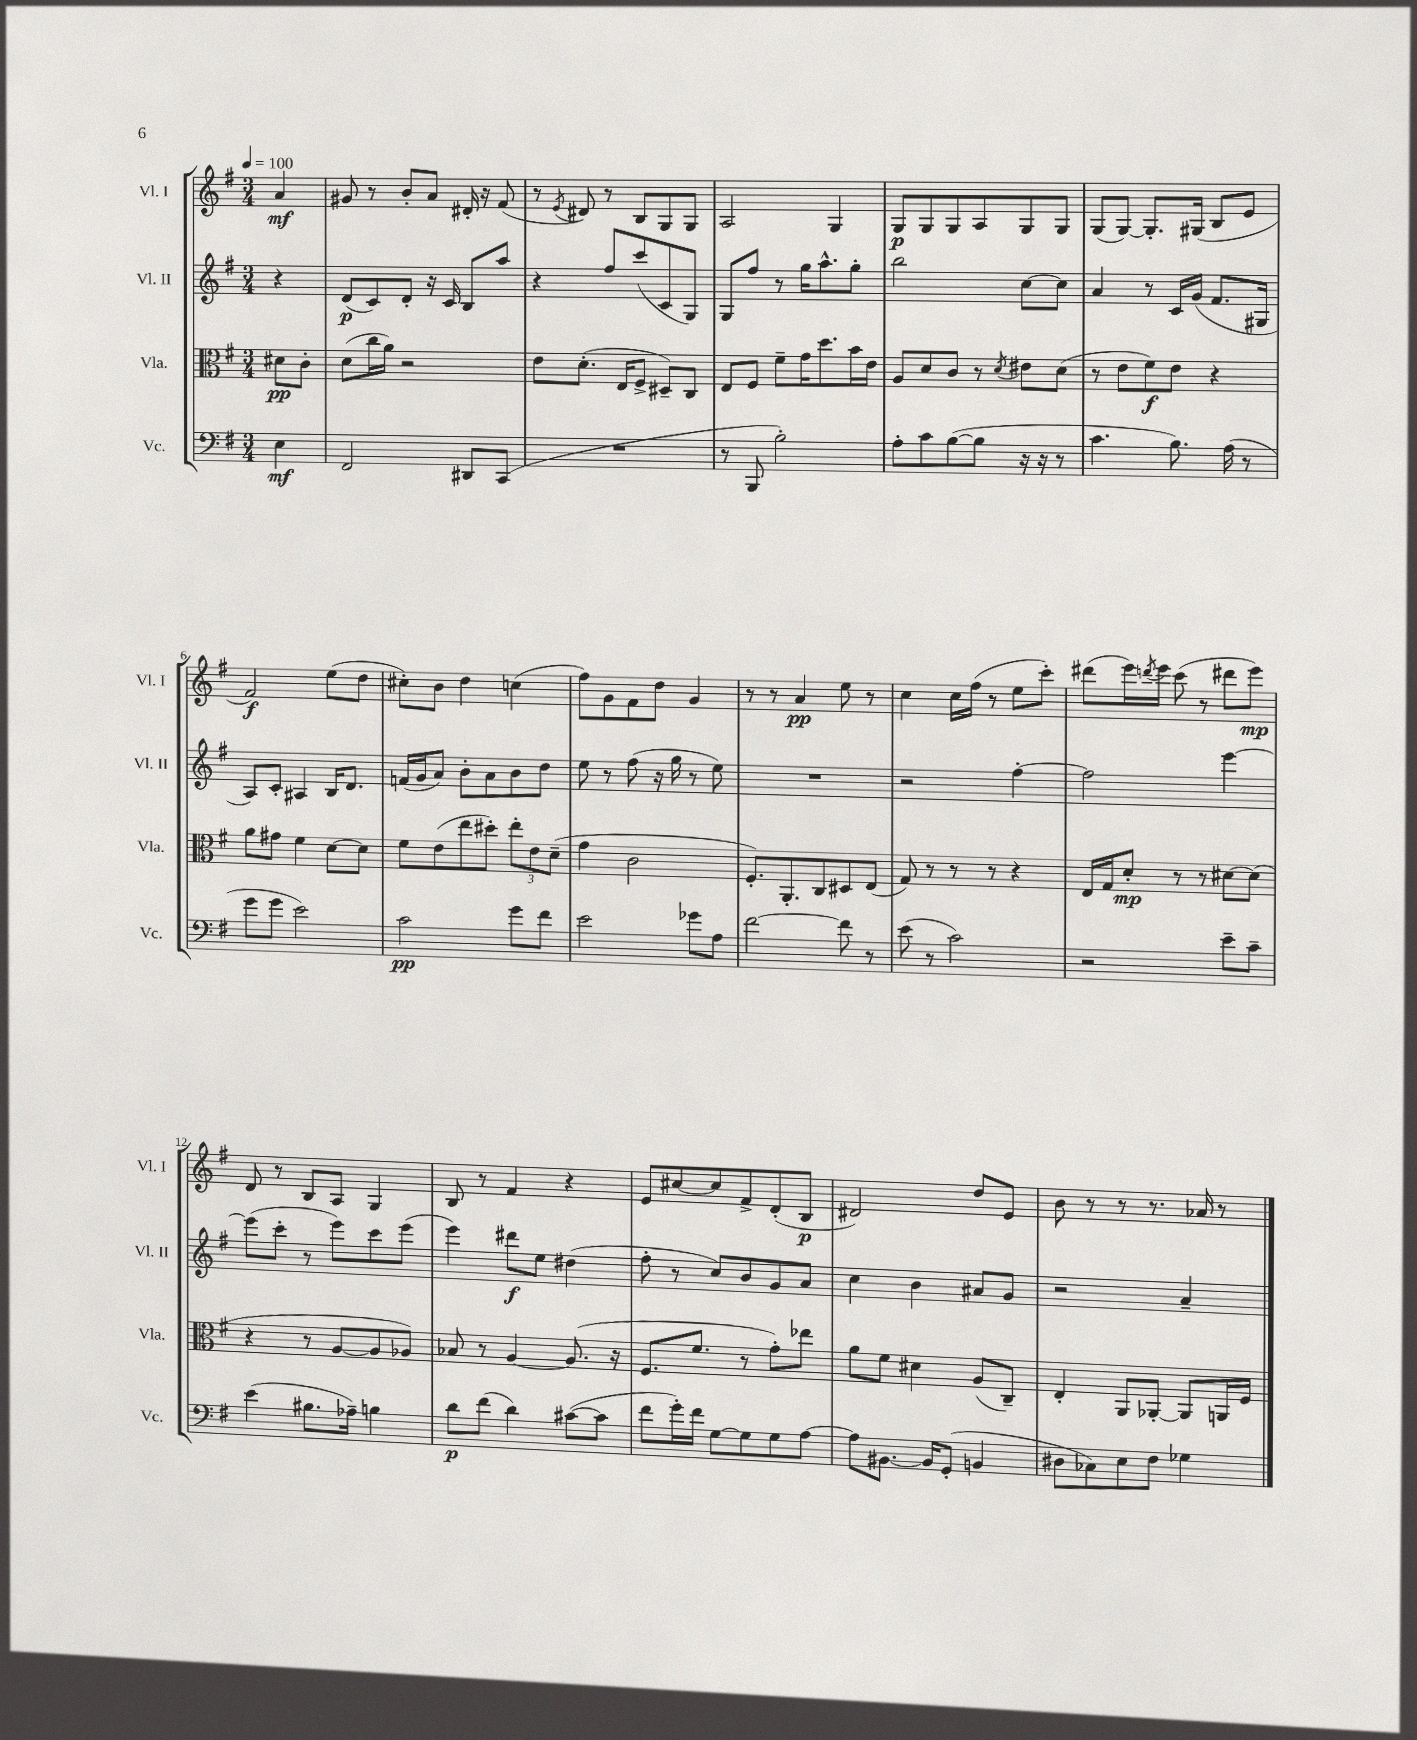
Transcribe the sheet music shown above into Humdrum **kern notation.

**kern	**kern	**kern	**kern
*staff4	*staff3	*staff2	*staff1
*clefF4	*clefC3	*clefG2	*clefG2
*k[f#]	*k[f#]	*k[f#]	*k[f#]
*M3/4	*M3/4	*M3/4	*M3/4
*MM100	*MM100	*MM100	*MM100
4E	8d#	4r	4a
.	8c'	.	.
=	=	=	=
2FF#	(8d	(8d	8g#
.	16cc	8c)	8r
.	16a)	.	.
.	2r	8d'	8b'
.	.	16r	8a
.	.	16c	.
8DD#	.	8B	16d#'
.	.	.	16r
(8CC	.	8aa	(8f#
=	=	=	=
2.r	8e	4r	8r
.	.	.	8qe
.	(8.d'	.	8d#)
.	.	8ff#	8r
.	16E	.	.
.	8F#^	(8ccc	8B
.	8D#~)	8c	8G
.	8C	8G)	8G
=	=	=	=
8r	8E	8G	2A
8BBB	8F#	8ff#	.
2B')	8f#~	8r	.
.	16g	16gg	.
.	8.dd	8.aa^^	.
.	.	.	4G
.	16b	8gg'	.
.	16e	.	.
=	=	=	=
8A'	8A	2bb	8G
8c	8d	.	8G
([8B	8c	.	8G
8B]	8r	.	8A
.	8qd	.	.
16r	8e#	[8cc	8G
16r	.	.	.
8r	(8d	8cc]	8G
=	=	=	=
4.c	8r	4a	(8G
.	8e	.	[8G)
.	8f#)	8r	8.G']
8.B)	8e	16c	.
.	.	(16g	(16G#
.	4r	8.f#	8B
(16A	.	.	.
8r	.	.	8e
.	.	16G#	.
=	=	=	=
8g	8a	8A)	2f#)
8g	8g#	8c'	.
2e)	4f#	4A#	.
.	[8d	16B	(8ee
.	.	8.d	.
.	8d]	.	8dd
=	=	=	=
2c	8f#	(16f	8cc#')
.	.	16g	.
.	(8e	8a)	8b
.	8ee	8b'	4dd
.	8dd#')	8a	.
8g	12ee'	8b	(4cc
.	12e	.	.
8f#	.	8dd	.
.	(12d~	.	.
=	=	=	=
2e	4g	8ee	8ff#)
.	.	8r	8g
.	2c	(8ff#	8f#
.	.	16r	8dd
.	.	16gg	.
8g-	.	8r	4g
8A	.	8ee)	.
=	=	=	=
[2f#	8.F#')	2.r	8r
.	.	.	8r
.	8.AA'	.	.
.	.	.	4a
.	8C	.	.
8f#]	8D#	.	8ee
8r	(8E	.	8r
=	=	=	=
(8e	8G)	2r	4cc
8r	8r	.	.
2c)	8r	.	16cc
.	.	.	(16ff#
.	8r	.	8r
.	4r	[4ff#'	8ee
.	.	.	8ccc')
=	=	=	=
2r	16E	2ff#]	(8ddd#
.	16G	.	.
.	8d'	.	16eee)
.	.	.	8qddd
.	.	.	16eee
.	8r	.	(8ccc
.	8r	.	8r
8e~	[8d#	[4eee	8ddd#
8c~	(8d#]	.	8eee)
=	=	=	=
(4e	4r	(8eee]	8d
.	.	8ccc'	8r
8.B#	8r	8r	8B
.	[8A	8eee)	8A
16A-~)	.	.	.
4B	8A]	8ccc	4G
.	8A-)	(8eee	.
=	=	=	=
8d	8B-	4eee)	8B
(8f#	8r	.	8r
4d)	[4A	8ddd#	4f#
.	.	8ee	.
([8c#	(8.A]	(4dd#	4r
8c#]	.	.	.
.	16r	.	.
=	=	=	=
8f#	8.F#	8ff#'	8e
16g')	.	8r	[8cc#
16f#	8.f#	.	.
[8G	.	8cc)	8cc#]
8G]	8r	8b	8f#^
8G	8g')	8g	(8d'
[8A	8ee-	8a	8B
=	=	=	=
8A]	8a	4cc	2d#)
[8.BB#	8f#	.	.
.	4d#	4b	.
16BB#]	.	.	.
(8GG'	.	.	.
4BB	(8A	8a#	8dd
.	8C~)	8g	8e
=	=	=	=
8D#	4E'	2r	8b
8C-)	.	.	8r
8E	8AA	.	8r
8F#	[8AA-'	.	8.r
4G-	8AA-]	4a~	.
.	.	.	16a-
.	16AA	.	8r
.	16F#	.	.
==	==	==	==
*-	*-	*-	*-
